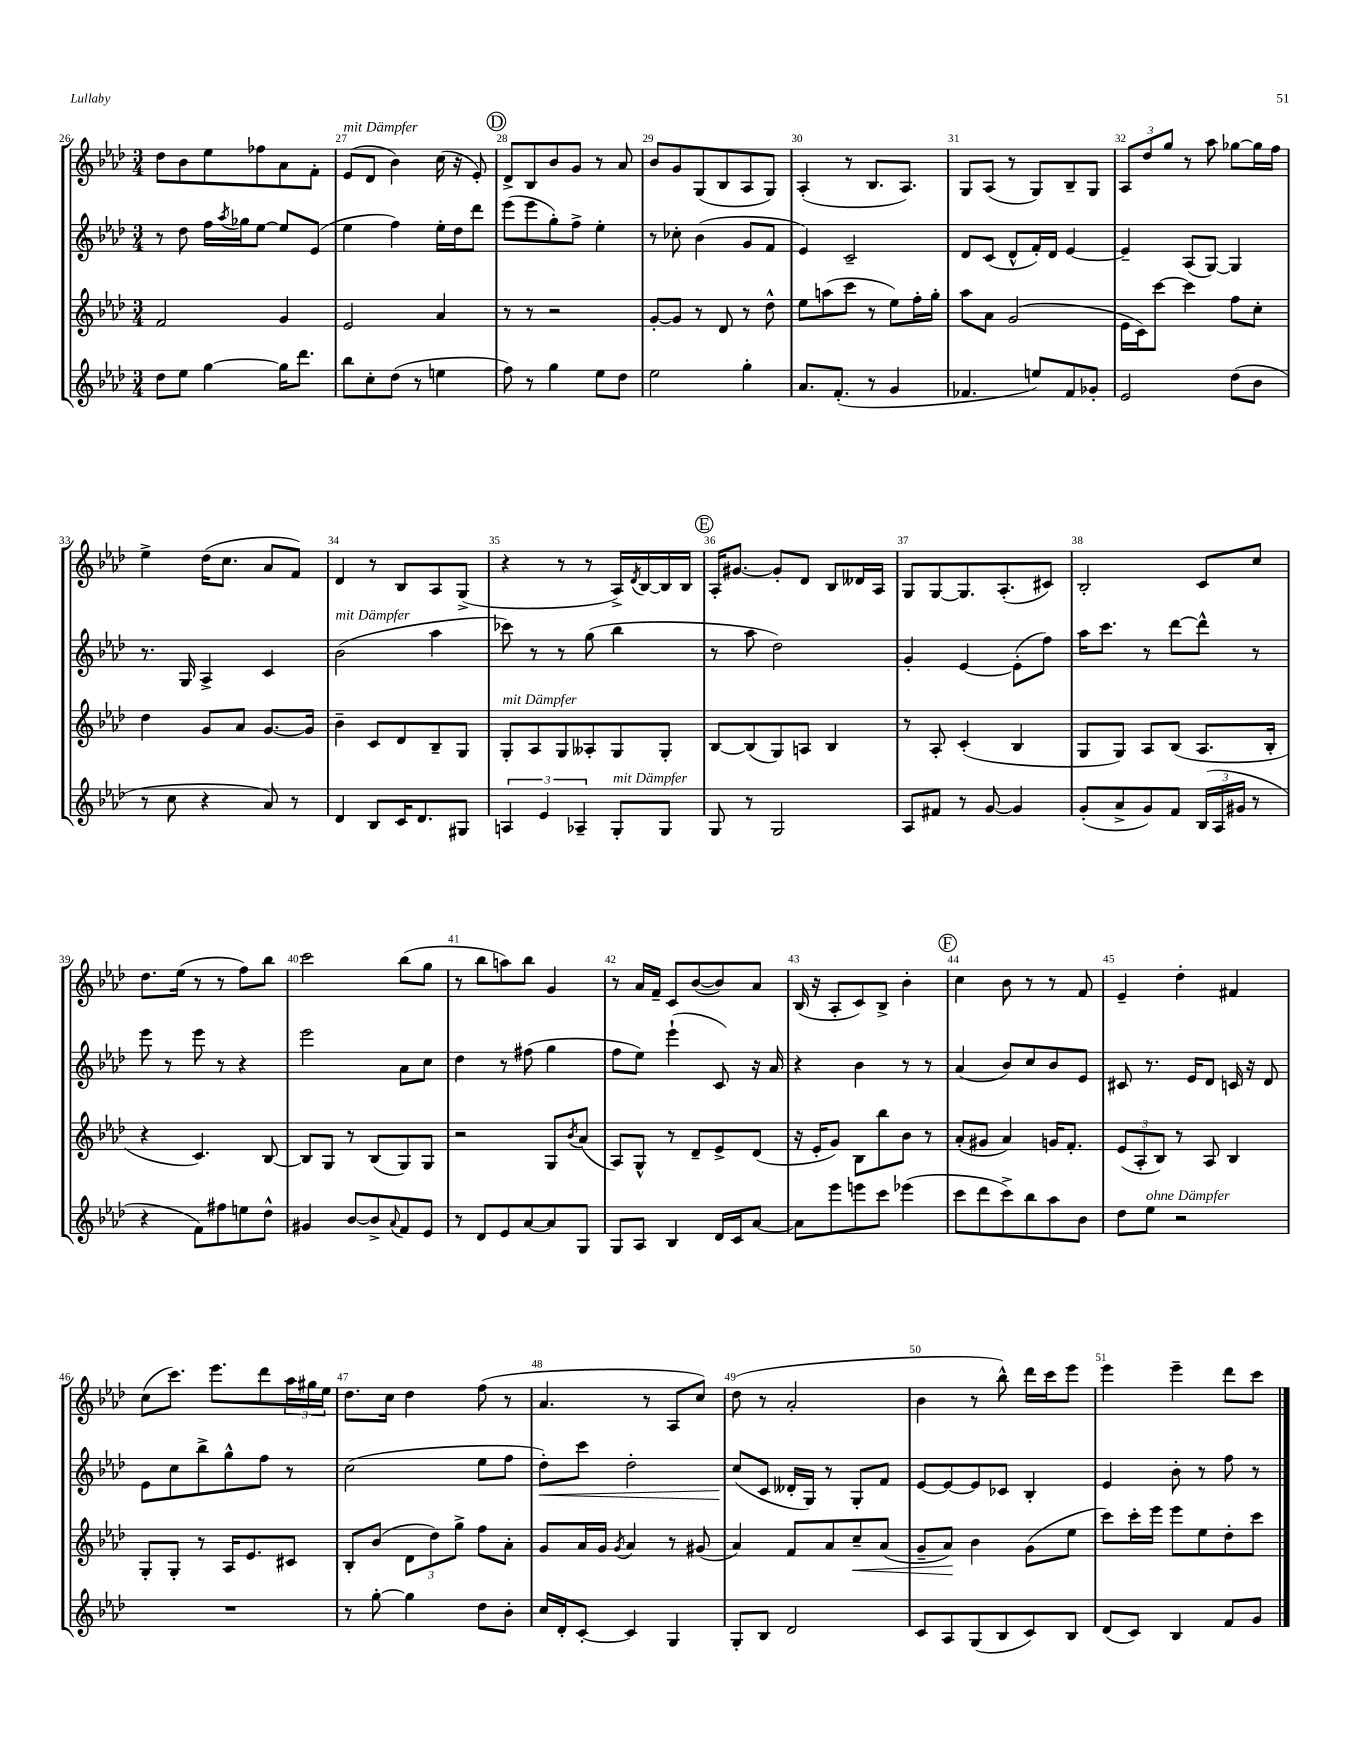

**kern	**kern	**kern	**kern
*staff4	*staff3	*staff2	*staff1
*clefG2	*clefG2	*clefG2	*clefG2
*k[b-e-a-d-]	*k[b-e-a-d-]	*k[b-e-a-d-]	*k[b-e-a-d-]
*M3/4	*M3/4	*M3/4	*M3/4
8dd-\L	2f/	8r	8dd-\L
8ee-\J	.	8dd-\	8b-\
[4gg\	.	16ff\LL	8ee-\
.	.	8qaa-/	.
.	.	16gg-\J	.
.	.	[8ee-\J	8ff-\
16gg\]LK	4g/	8ee-/]L	8a-\
8.ddd-\J	.	.	.
.	.	(8e-/J	8f'\J
=	=	=	=
8bb-\L	2e-/	4ee-\	(8e-/L
8cc'\	.	.	8d-/J
(8dd-\J	.	4ff\)	4b-\)
8r	.	.	.
4ee\	4a-/	16ee-'\LL	(16cc\
.	.	16dd-\J	16r
.	.	8ddd-\J	8e-'/)
=	=	=	=
8ff\)	8r	(8eee-\L	8d-^/L
8r	8r	8eee-\	8B-/
4gg\	2r	8gg'\)	8b-/
.	.	8ff^\J	8g/J
8ee-\L	.	4ee-'\	8r
8dd-\J	.	.	8a-/
=	=	=	=
2ee-\	[8g'/L	8r	8b-/L
.	8g/]J	8cc-'\	8g/
.	8r	(4b-\	(8G/
.	8d-/	.	8B-/
4gg'\	8r	8g/L	8A-/
.	8dd-^^\	8f/J	8G/J)
=	=	=	=
8.a-/L	8ee-\L	4e-/)	(4A-'/
.	(8aa\	.	.
(8.f'/J	.	.	.
.	8ccc\J	2c~/	8r
8r	8r	.	8.B-/L
4g/	8ee-\L)	.	.
.	.	.	8.A-/J)
.	16ff'\L	.	.
.	16gg'\JJ	.	.
=	=	=	=
4.f-/	8aa-\L	8d-/L	8G/L
.	8a-\J	(8c/J	(8A-/J
.	(2g/	8d-^^/L	8r
8ee/L)	.	16f'/L)	8G/L)
.	.	16d-/JJ	.
8f-/	.	[4e-/	8B-~/
8g-'/J	.	.	8G/J
=	=	=	=
2e-/	16e-\LL	4e-~/]	12A-/L
.	16c\J)	.	.
.	.	.	12dd-/
.	[8ccc\J	.	.
.	.	.	12gg/J
.	4ccc\]	(8A-/L	8r
.	.	[8G/J)	8aa-\
(8dd-\L	8ff\L	4G/]	[8gg-\L
8b-\J	8cc'\J	.	16gg-\]L
.	.	.	16ff\JJ
=	=	=	=
8r	4dd-\	8.r	4ee-^\
8cc\	.	.	.
.	.	16G/	.
4r	8g/L	4A-^/	(16dd-\LK
.	.	.	8.cc\J
.	8a-/J	.	.
8a-/)	[8.g/L	4c/	8a-/L
8r	.	.	8f/J)
.	16g/]Jk	.	.
=	=	=	=
4d-/	4b-~\	(2b-\	4d-/
8B-/L	8c/L	.	8r
16c/K	8d-/	.	8B-/L
8.d-/	.	.	.
.	8B-~/	4aa-\	8A-/
8G#/J	8G/J	.	(8G^/J
=	=	=	=
6A/	8G'/L	8ccc-\)	4r
.	8A-/	8r	.
6e-/	.	.	.
.	8G/	8r	8r
6A-~/	.	.	.
.	8A--'/	(8gg\	8r
8G'/L	8G/	4bb-\	16A-^/LL)
.	.	.	8qd-/
.	.	.	[16B-/
8G/J	8G'/J	.	16B-/]
.	.	.	16B-/JJ
=	=	=	=
8G/	[8B-/L	8r	16A-'/LK
.	.	.	[8.g#/J
8r	(8B-/]	8aa-\	.
2G/	8G/)	2dd-\)	8g#'/]L
.	8A/J	.	8d-/J
.	4B-/	.	8B-/L
.	.	.	16d--/L
.	.	.	16A-/JJ
=	=	=	=
8A-/L	8r	4g'/	8G/L
8f#/J	8A-'/	.	[8G/
8r	(4c'/	[4e-/	8.G/]
[8g/	.	.	.
.	.	.	(8.A-'/
4g/]	4B-/	(8e-'\]L	.
.	.	8ff\J)	8c#/J)
=	=	=	=
(8g'/L	8G/L	16aa-\LK	2B-'/
.	.	8.ccc\J	.
8a-^/	8G/J)	.	.
8g/)	8A-/L	8r	.
8f/J	(8B-/J	[8ddd-\L	.
(24B-/LL	8.A-/L	8ddd-^^\]J	8c/L
24A-/	.	.	.
24g#/JJ	.	.	.
8r	.	8r	8cc/J
.	16B-'/Jk	.	.
=	=	=	=
4r	4r	8eee-\	8.dd-\L
.	.	8r	.
.	.	.	(16ee-\Jk
8f\L)	4.c/)	8eee-\	8r
8ff#\	.	8r	8r
8ee\	.	4r	8ff\L)
8dd-^^\J	[8B-/	.	8bb-\J
=	=	=	=
4g#/	8B-/]L	2eee-\	2ccc\
.	8G/J	.	.
[8b-/L	8r	.	.
8b-^/]	(8B-/L	.	.
8qqa-/	.	.	.
8f/	8G/)	8a-\L	(8bb-\L
8e-/J	8G/J	8cc\J	8gg\J
=	=	=	=
8r	2r	4dd-\	8r
8d-/L	.	.	8bb-\L
8e-/	.	8r	8aa\)
[8a-/	.	(8ff#\	8bb-\J
8a-/]	8G/L	4gg\	4g/
.	8qb-/	.	.
8G/J	(8a-/J	.	.
=	=	=	=
8G/L	8A-/L)	8ff\L	8r
8A-/J	8G^^/J	8ee-\J)	16a-/LL
.	.	.	16f~/JJ
4B-/	8r	(4eee-`\	8c/L
.	8d-~/L	.	([8b-/
16d-/LL	8e-^/	8c/)	8b-/])
16c/J	.	.	.
[8a-/J	(8d-/J	16r	8a-/J
.	.	16a-/	.
=	=	=	=
8a-\]L	16r	4r	(16B-/
.	16e-'/LK	.	16r
8eee-\	8g/J)	.	8A-'/L
8eee\	8B-\L	4b-\	8c/)
8ccc\J	8bb-\	.	8B-^/J
(4eee-\	8b-\J	8r	4b-'\
.	8r	8r	.
=	=	=	=
8ccc\L	(8a-'/L	(4a-/	4cc\
8ddd-\	8g#/J	.	.
8ccc^\)	4a-/)	8b-/L)	8b-\
8bb-\	.	8cc/	8r
8aa-\	16g/LK	8b-/	8r
.	8.f'/J	.	.
8b-\J	.	8e-/J	8f/
=	=	=	=
8dd-\L	(12e-/L	8c#/	4e-~/
.	12A-'/	.	.
8ee-\J	.	8.r	.
.	12B-/J)	.	.
2r	8r	.	4dd-'\
.	.	16e-/LK	.
.	8A-/	8d-/J	.
.	4B-/	16c/	4f#/
.	.	16r	.
.	.	8d-/	.
=	=	=	=
2.r	8G'/L	8e-\L	(8cc\L
.	8G'/J	8cc\	8.ccc\J)
.	8r	8bb-^\	.
.	.	.	8.eee-\L
.	16A-/LK	8gg^^\	.
.	8.e-/	.	.
.	.	8ff\J	8ddd-\
.	8c#/J	8r	24aa-\L
.	.	.	24gg#\
.	.	.	24ee-\JJ
=	=	=	=
8r	8B-'/L	(2cc\	8.dd-\L
[8gg'\	(8b-/J	.	.
.	.	.	16cc\Jk
4gg\]	12d-\L	.	4dd-\
.	12dd-\)	.	.
.	12gg^\J	.	.
8dd-\L	8ff\L	8ee-\L	(8ff\
8b-'\J	8a-'\J	8ff\J	8r
=	=	=	=
16cc/LL	8g/L	8dd-'\L)	4.a-/
16d-'/J	.	.	.
[8c'/J	16a-/L	8ccc\J	.
.	16g/JJ	.	.
.	8qg/	.	.
4c/]	4a-/	2dd-'\	.
.	.	.	8r
4G/	8r	.	8A-/L
.	(8g#/	.	8cc/J)
=	=	=	=
8G'/L	4a-/)	(8cc/L	(8dd-\
8B-/J	.	8c/J	8r
2d-/	8f/L	16d--'/LL	2a-'/
.	.	16G/JJ)	.
.	8a-/	8r	.
.	8cc~/	8G'/L	.
.	(8a-/J	8f/J	.
=	=	=	=
8c/L	8g~/L	[8e-/L	4b-\
8A-/	8a-/J)	8e-/_	.
(8G/	4b-\	8e-/]	8r
8B-/	.	8c-/J	8bb-^^\)
8c/)	(8g\L	4B-'/	16ddd-\LL
.	.	.	16ccc\J
8B-/J	8ee-\J	.	8eee-\J
=	=	=	=
(8d-/L	8ccc\L)	4e-/	4eee-\
8c/J)	16ccc'\L	.	.
.	16eee-\JJ	.	.
4B-/	8eee-\L	8b-'\	4eee-~\
.	8ee-\	8r	.
8f/L	8dd-'\	8ff\	8ddd-\L
8g/J	8ccc\J	8r	8ccc\J
==	==	==	==
*-	*-	*-	*-
